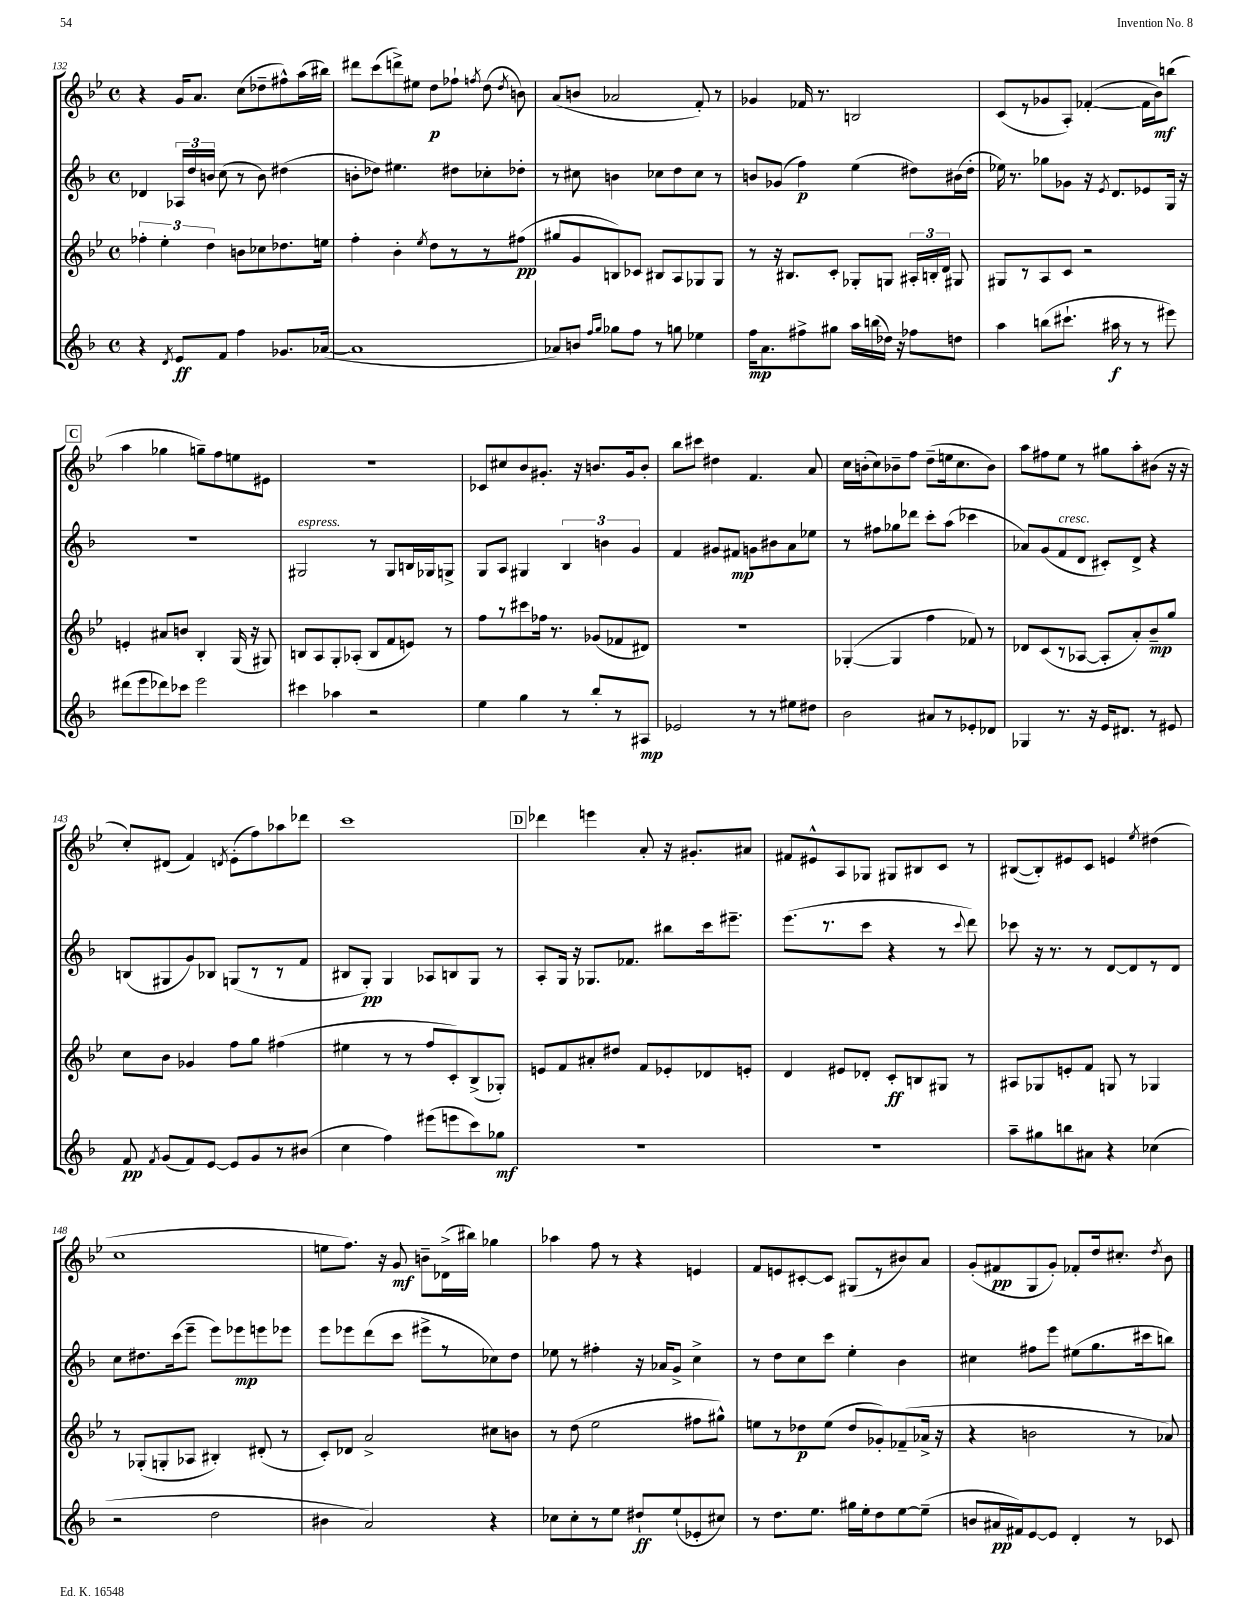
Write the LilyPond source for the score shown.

<<
\new StaffGroup <<
\new Staff = "s0" {
    \clef treble \key bes \major \defaultTimeSignature \time 4/4
    \autoBeamOff r4 g'16[ a'8.] c''8[( des''8-- fis''8-^) a''16( bis''16]) |
    dis'''8[ c'''8( d'''8->) eis''8] d''8[\p fes''8]-! \acciaccatura { f''8 } d''8( \acciaccatura { d''8 } b'8) |
    a'8[( b'8] aes'2 f'8-.) r8 |
    ges'4 fes'16 r8. b2 |
    c'8[( r8 ges'8 a8]-.) fes'4~-.( fes'16[ bes'16\mf) b''8]( |
    \mark \markup { \box "C" } a''4 ges''4 g''8[--) f''8 e''8 eis'8] |
    r1 |
    ces'8[ cis''8 bes'8 gis'8.]-. r16 b'8.[ gis'16 b'8]-. |
    bes''8[ cis'''8] dis''4 f'4. a'8 |
    c''16[ b'16-.( c''8) bes'8-- f''8] d''8[--( e''16 c''8. bes'8]) |
    a''8[ fis''8 ees''8] r8 gis''8[ a''8-. bis'8]( r16 r16 |
    c''8[-.) dis'8]( f'4) \acciaccatura { d'8 } ees'8[-.( f''8) aes''8 des'''8] |
    c'''1 |
    \mark \markup { \box "D" } des'''4 e'''4 a'8-. r16 gis'8.[-. ais'8] |
    fis'8[ eis'8-^ a8 ges8] gis8[ bis8 c'8] r8 |
    bis8[~( bis8-.) eis'8 c'8] e'4 \acciaccatura { ees''8 } dis''4( |
    c''1 |
    e''8[ f''8.]) r16 g'8\mf b'8[-- des'16->( bis''16]) ges''4 |
    aes''4 f''8 r8 r4 e'4 |
    f'8[ e'8 cis'8~-. cis'8] gis8[( r8 bis'8) a'8] |
    g'8[-.( fis'8\pp g8 g'8]-.) fes'8[-. d''16 cis''8.]-. \acciaccatura { d''8 } bes'8 \bar "|." |
}
\new Staff = "s1" {
    \clef treble \key f \major \defaultTimeSignature \time 4/4
    \autoBeamOff des'4 \tuplet 3/2 { aes16[ d''16 b'16] } c''8( r8 b'8) dis''4( |
    b'8[-. des''8]) eis''4. dis''8[ ces''8-. des''8]-. |
    r8 cis''8 b'4 ces''8[ d''8 ces''8] r8 |
    b'8[ ges'8]( f''4\p) e''4( dis''8[) bis'16( dis''16]-. |
    ees''16) r8. ges''8[ ges'8] r16 \acciaccatura { e'8 } d'8.[ ees'8 g16] r16 |
    \mark \markup { \box "C" } R1 |
    gis2^\markup { \italic "espress." } r8 gis8[ b16 ges16 g8]-> |
    g8[ a8] gis4 \tuplet 3/2 { bes4 b'4 g'4 } |
    f'4 gis'8[ fis'8]\mp g'8[ bis'8 a'8 ees''8] |
    r8 fis''8[ ges''8 des'''8] c'''8[-. a''8]( ces'''4 |
    aes'8[) g'8( f'8^\markup { \italic "cresc." } d'8] cis'8[-.) d'8]-> r4 |
    b8[( gis8 g'8) bes8] g8[( r8 r8 f'8] |
    bis8[ g8]-.\pp) g4 aes8[ b8 g8] r8 |
    \mark \markup { \box "D" } a8[-. g16] r16 ges8.[ fes'8.] bis''8[ c'''16 eis'''8.]-- |
    e'''8.[( r8. c'''8] r4 r8 \appoggiatura { c'''8 } d'''8) |
    ces'''8 r16 r8. r8 d'8[~ d'8 r8 d'8] |
    c''8[ dis''8. c'''16( e'''8]-- e'''8[) ees'''8\mp e'''8 ees'''8] |
    e'''8[ ees'''8 d'''8( c'''8] eis'''8[-> r8 ces''8) d''8] |
    ees''8 r8 fis''4-. r16 aes'16[ g'8]-> c''4-> |
    r8 d''8[ c''8 c'''8] e''4-. bes'4 |
    cis''4 fis''8[ e'''8] eis''8[( g''8. cis'''16 b''8]) \bar "|." |
}
\new Staff = "s2" {
    \clef treble \key bes \major \defaultTimeSignature \time 4/4
    \autoBeamOff \tuplet 3/2 { fes''4-. ees''4-. d''4 } b'8[ ces''8 des''8. e''16] |
    f''4-. bes'4-. \acciaccatura { ees''8 } d''8[ r8 r8 fis''8]\pp( |
    gis''8[ g'8 b8) ces'8] bis8[ a8 ges8 ges8] |
    r8 r16 bis8.[ c'8]-. ges8[-. g8] \tuplet 3/2 { ais16[-. b16-. d'16] } gis8 |
    gis8[ r8 a8 c'8] r2 |
    \mark \markup { \box "C" } e'4-. ais'8[ b'8] bes4-. g16( r16 gis8) |
    b8[ a8 g8-. aes8]-.( b8[ f'8 e'8]) r8 |
    f''8[ r8 cis'''8 fes''16] r8. ges'8[( fes'8 dis'8]) |
    R1 |
    ges4~-.( ges4 f''4 fes'8) r8 |
    des'8[ c'8( r8 aes8]~ aes8[-. a'8-.) bes'8--\mp g''8] |
    c''8[ bes'8] ges'4 f''8[ g''8] fis''4( |
    eis''4 r8 r8 f''8[ c'8-.) bes8->( ges8]-.) |
    \mark \markup { \box "D" } e'8[ f'8 ais'8-. dis''8] f'8[ ees'8-. des'8 e'8]-. |
    d'4 eis'8[ des'8]-. c'8[-.\ff b8 gis8] r8 |
    ais8[ ges8 e'8-. f'8] g8 r8 ges4 |
    r8 ges8[-.( g8-. aes8] bis4-.) dis'8-.( r8 |
    c'8[-.) des'8] a'2-> cis''8[ b'8] |
    r8 d''8( ees''2 fis''8[ gis''8]-^) |
    e''8[ r8 des''8\p e''8]( des''8[ ges'8-.) fes'8--( aes'16]-> r16 |
    r4 b'2 r8 aes'8) \bar "|." |
}
\new Staff = "s3" {
    \clef treble \key f \major \defaultTimeSignature \time 4/4
    \autoBeamOff r4 \acciaccatura { d'8 } e'8[\ff f'8] f''4 ges'8.[ aes'16]~( |
    aes'1 |
    aes'8[) b'8] \grace { f''16[ g''16] } ges''8[ f''8] r8 g''8 ees''4 |
    f''16[\mp a'8. fis''8-> gis''8] a''16[ b''16( des''16]) r16 fes''8[ d''8] |
    a''4 b''8[( cis'''8.]-! ais''16\f r8 r8 eis'''8) |
    \mark \markup { \box "C" } dis'''8[( e'''8 des'''8) ces'''8] e'''2 |
    cis'''4 aes''4 r2 |
    e''4 g''4 r8 bes''8[-. r8 ais8]\mp |
    ees'2 r8 r8 eis''8[ dis''8] |
    bes'2 ais'8[ r8 ees'8-. des'8] |
    ges4 r8. r16 e'16[ dis'8.] r8 eis'8 |
    f'8\pp \acciaccatura { f'8 } g'8[( f'8) e'8]~ e'8[ g'8 r8 bis'8]( |
    c''4 f''4) eis'''8[( e'''8 c'''8) ges''8]\mf |
    \mark \markup { \box "D" } R1 |
    R1 |
    a''8[-- gis''8 b''8 ais'8] r4 ces''4( |
    r2 d''2 |
    bis'4 a'2) r4 |
    ces''8[ ces''8-. r8 e''8] dis''8[-!\ff e''8-!( ees'8-. cis''8]) |
    r8 d''8.[ e''8.] gis''16[ e''16-. d''8 e''8~ e''8]--( |
    b'8[ ais'16\pp fis'16) e'8~ e'8] d'4-. r8 ces'8 \bar "|." |
}
>>
>>
\layout { \context { \Score currentBarNumber = #132 } }
